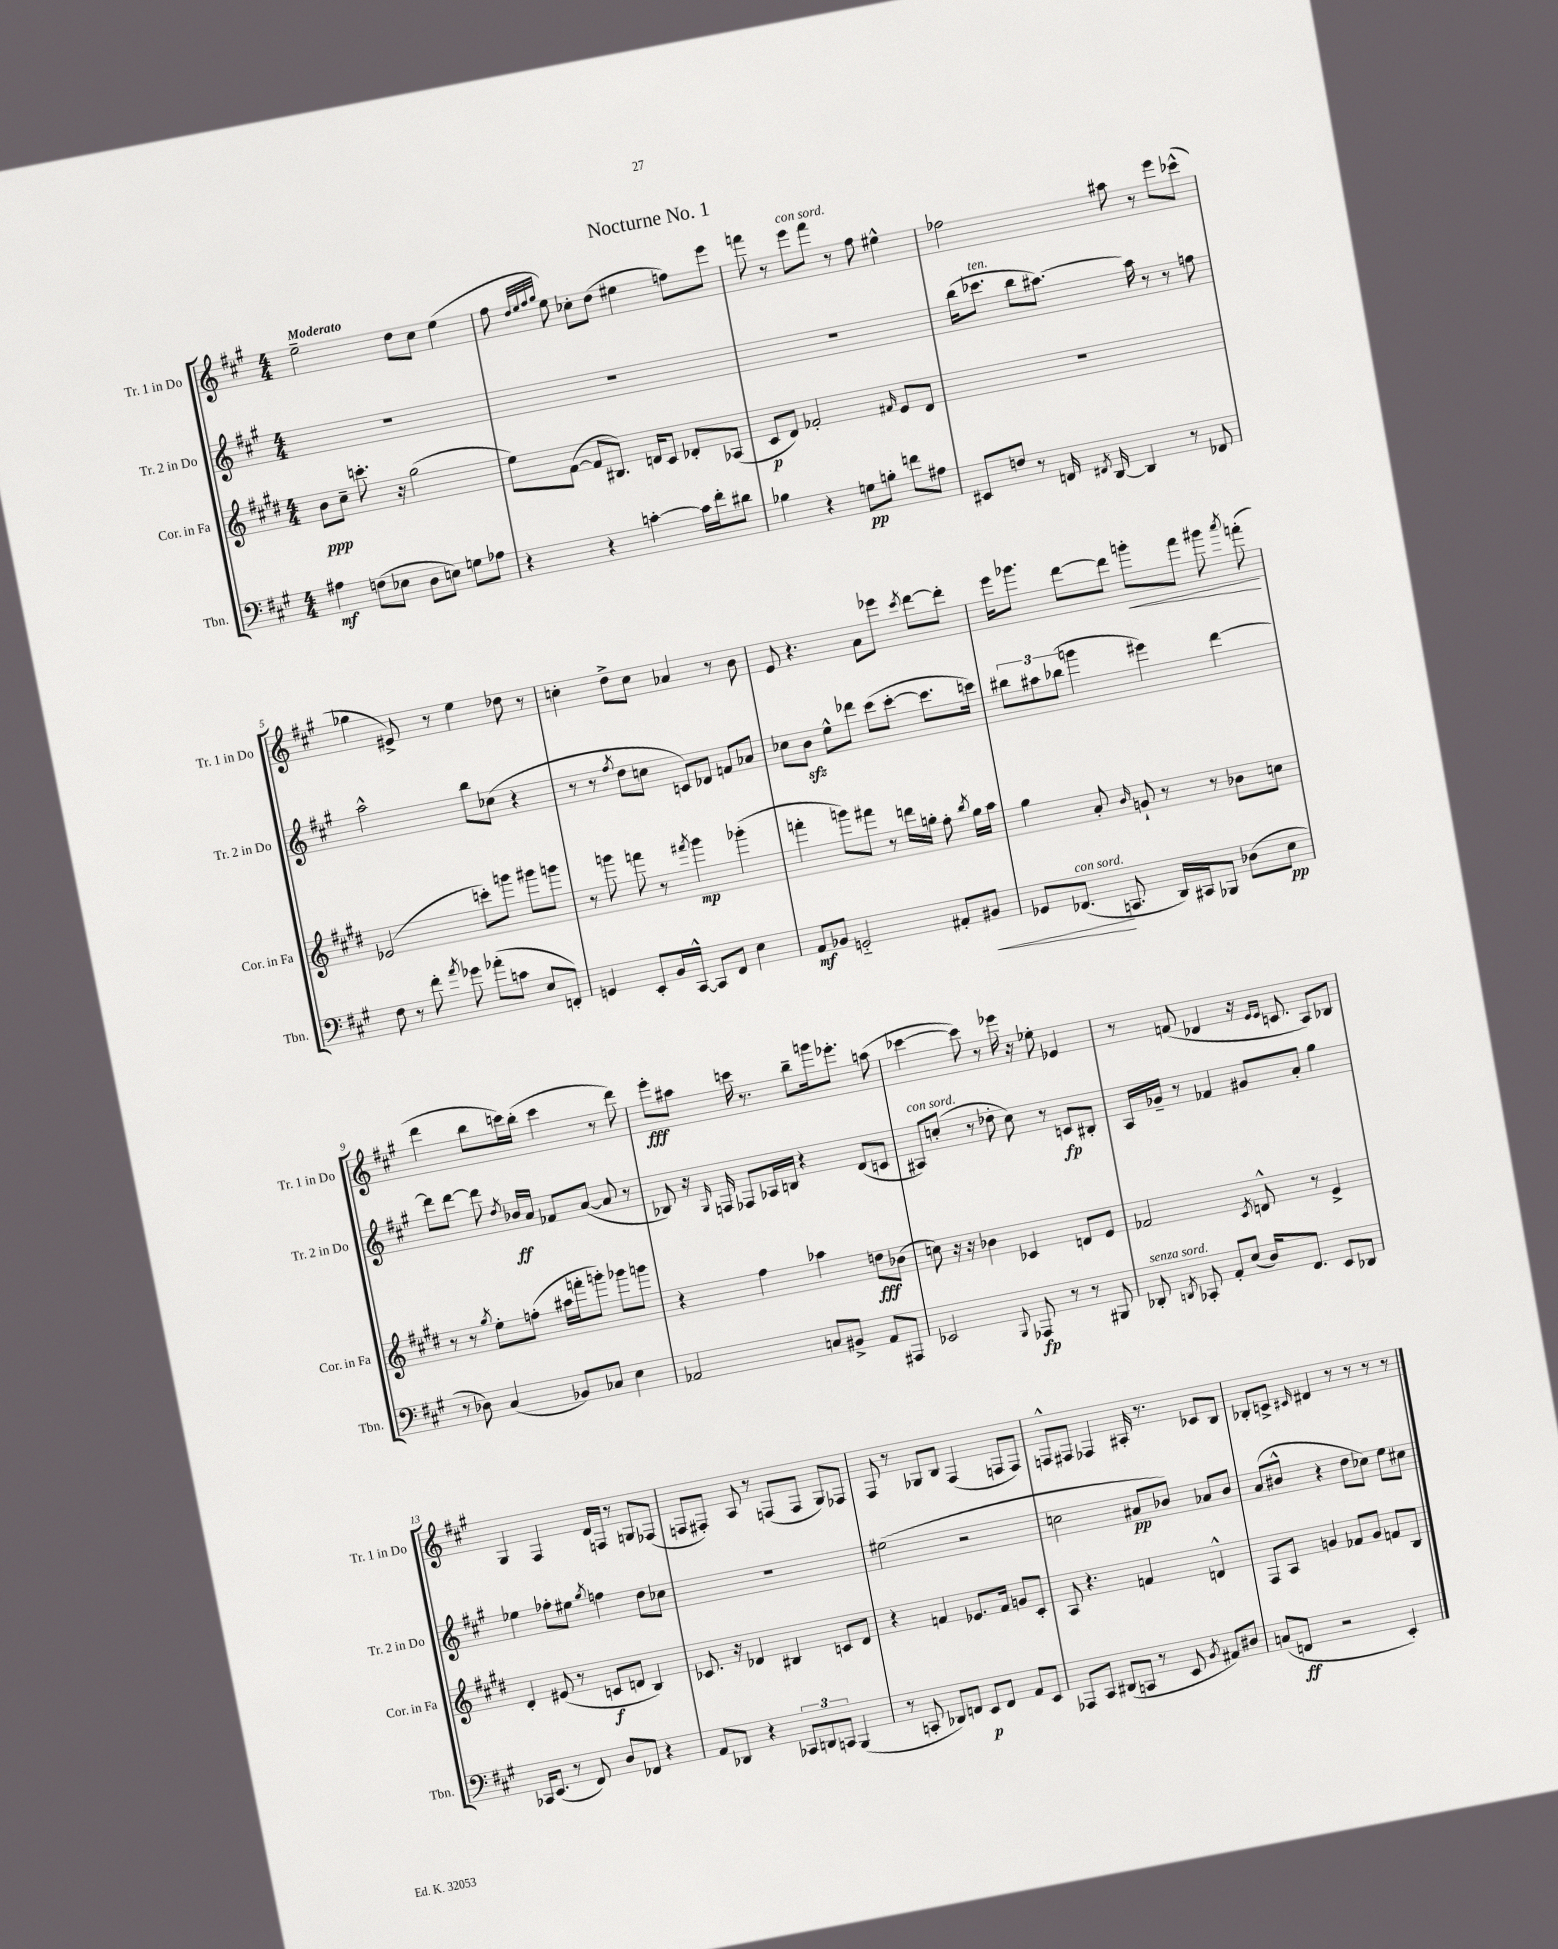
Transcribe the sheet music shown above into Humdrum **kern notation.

**kern	**kern	**kern	**kern
*staff4	*staff3	*staff2	*staff1
*clefF4	*clefG2	*clefG2	*clefG2
*k[f#c#g#]	*k[f#c#g#d#]	*k[f#c#g#]	*k[f#c#g#]
*M4/4	*M4/4	*M4/4	*M4/4
4A#	8b	1r	2ee~
.	8cc#~	.	.
(8F	8.ccc'	.	.
8E-	.	.	.
.	16r	.	.
8D	(2gg#	.	8dd
8E)	.	.	8cc#
8G	.	.	(4ee
8A-	.	.	.
=	=	=	=
4r	8ee)	1r	8ff#
.	.	.	32qqdd
.	.	.	32qqee
.	.	.	32qqff#
.	.	.	32qqgg#
.	([8f#	.	8ee)
4r	8f#]	.	8cc-'
.	8.B#)	.	(8dd
[4c'	.	.	4ee#
.	16d	.	.
.	8c#	.	.
16c]	8d-'	.	8ff)
16f#'	.	.	.
8d#	(8A-	.	8eee
=	=	=	=
4B-	8c#	1r	8fff
.	8d#)	.	8r
4r	2f-'	.	8eee
.	.	.	8fff
8G	.	.	8r
8B'	.	.	8ff#
.	16qqf#	.	.
8f	8e	.	4ee#^^
8A#	8d#	.	.
=	=	=	=
8EE#	1r	(16bb	2ff-
.	.	8.ccc-	.
8F	.	.	.
8r	.	8bb	.
16FF	.	[8.aa#)	.
8qFF#	.	.	.
[16DD	.	.	.
4DD]	.	.	8aa#
.	.	16aa#]	.
.	.	8r	8r
8r	.	8r	8eee
8FF-	.	8ff	(8ccc-^^
=	=	=	=
8F#	(2e-	2aa^^	4gg-
8r	.	.	.
8f#'	.	.	8e#^)
8qa	.	.	.
8g-	.	.	8r
(8a-'	8ccc')	8bb	4ee
8c	8ggg	(8cc-	.
8E	8ggg#	4r	8dd-
8FF')	8ggg	.	8r
=	=	=	=
4GG	8r	8r	4cc'
.	8ggg	8r	.
.	.	8qff#	.
8EE'	8fff	8dd	8dd^
16BB	8r	8cc	8cc
[16CC#^^	.	.	.
.	8qfff#	.	.
8CC#]	4ggg	8c)	4a-
8FF#	.	8d-	.
4E	(4ggg-'	8f	8r
.	.	8a-	8b
=	=	=	=
8AA	4fff'	8cc-	8e
8BB-	.	8b	4.r
2GG'~	8ggg)	8ee^^	.
.	8fff#	8ddd-	.
.	8r	(8ccc#	8a
.	16ddd	[8ccc#'	8eee-
.	16gg'	.	.
.	.	.	8qccc#
8AA#'	8ff#'	8.ccc#]	[8ddd
.	8qbb	.	.
8BB#	16gg	.	8ddd']
.	16aa	16ccc)	.
=	=	=	=
8GG-	4gg#	12bb#	16eee
.	.	.	8.ggg-
.	.	12aa#	.
(8.FF-	.	.	.
.	.	(12bb-	.
.	8a'	4ggg	[8ddd
8.CC	.	.	.
.	16qqb	.	.
.	8g`	.	8ddd]
16DD)	8r	4eee#)	8ggg'
16CC#	.	.	.
8BBB-	8r	.	8fff#
(8D-	8b-	[4ddd	8ggg#
.	.	.	8qaaa
8E	8cc	.	(8fff'
=	=	=	=
8r	8r	8ddd]	4ddd
8D-)	8r	[8ddd	.
.	8qgg#	.	.
(4C#	8ee'	8ddd]	8bb
.	.	8qdd	.
.	(8ff'	16b-	16ccc)
.	.	16a	(16bb'
8BB-)	16aa#	8f-	4ccc
.	16fff'	.	.
8C-	8ggg')	([8a	.
4E	8ggg-	8a]	8r
.	8ggg	8r	8ddd)
=	=	=	=
2AA-	4r	8B-)	8eee'
.	.	16r	8aa#
.	.	16qqG#	.
.	.	16F	.
.	4ff#	8F-	16ccc
.	.	.	8.r
.	.	16A-	.
.	.	16B	.
8C	4aa-	4r	8bb~
8BB#^	.	.	16ggg
.	.	.	8.eee-'
8AA-	8dd	(8d	.
8AAA#	(8b-	8c	(8aa
=	=	=	=
2EE-	8cc)	8A#)	[4ccc-
.	16r	(8cc'	.
.	16r	.	.
.	4b-	8r	8ccc-])
.	.	8dd-'	8r
8qqBBB	.	.	.
8AAA-	4c-	8cc)	16eee-
.	.	.	16r
8r	.	8r	8ee-'
8r	8d	8c	4e-
8BBB#	8e	8B#'	.
=	=	=	=
8DD-'	2f-	16A	8r
.	.	16g-~	.
8qDD	.	.	.
8CC-'	.	8r	(8f
8AA'	.	4f-	4d-
(8E	.	.	.
.	8qc#	.	.
16D)	8d^^	8g#	16r
.	.	.	16qqe
.	.	.	16qqe
8.FF#	.	.	8.c
.	8r	8a'	.
8EE	4e^	4gg#	8A)
8DD-	.	.	8B-
=	=	=	=
16CC-	4d#'	4ee-	4G#
(8.EE	.	.	.
8r	(8e#	8ff-'	4F#
8FF#)	8r	8ee#	.
.	.	8qgg#	.
8D	8c	4ff	16d
.	.	.	16F
8FF-	8d	.	8r
4r	4B)	8dd	8G
.	.	8cc-	(8F-
=	=	=	=
8AA	8.c-	1r	8F
8DD-	.	.	8F#')
.	16r	.	.
4r	4d-	.	8A
.	.	.	8r
12CC-	4B#	.	(8F
12DD	.	.	.
.	.	.	8F
12CC	.	.	.
(4BBB	8c	.	8G#)
.	8d-	.	8F-
=	=	=	=
8r	4r	(2ee#	8F#
8CC'	.	.	8r
8DD-)	4f	.	8G-
8FF	.	.	8B
8EE	8.e-	2r	(4F#
8FF	.	.	.
.	16f	.	.
8AA	8g	.	8F
8EE	8c#'	.	8F)
=	=	=	=
8AAA-	8A	2cc	8F^^
8CC#	4.r	.	8F#
(8DD#	.	.	4F-
8CC	.	.	.
8r	4f	8a#	16A#'
.	.	.	8.r
8EE	.	8b-)	.
8qBB	.	.	.
8AA#)	4d^^	8a-	8c-
8D#	.	8b-	8B
=	=	=	=
(8C	8F#	(8a	8B-'
8FF	8A	8b#^^	8c^
.	.	.	16qqc#
2r	4g	4r	4d#
.	8f-	8dd	8r
.	8g	8cc-)	8r
4EE')	8f	8ee	8r
.	8B	8cc#	8r
==	==	==	==
*-	*-	*-	*-
